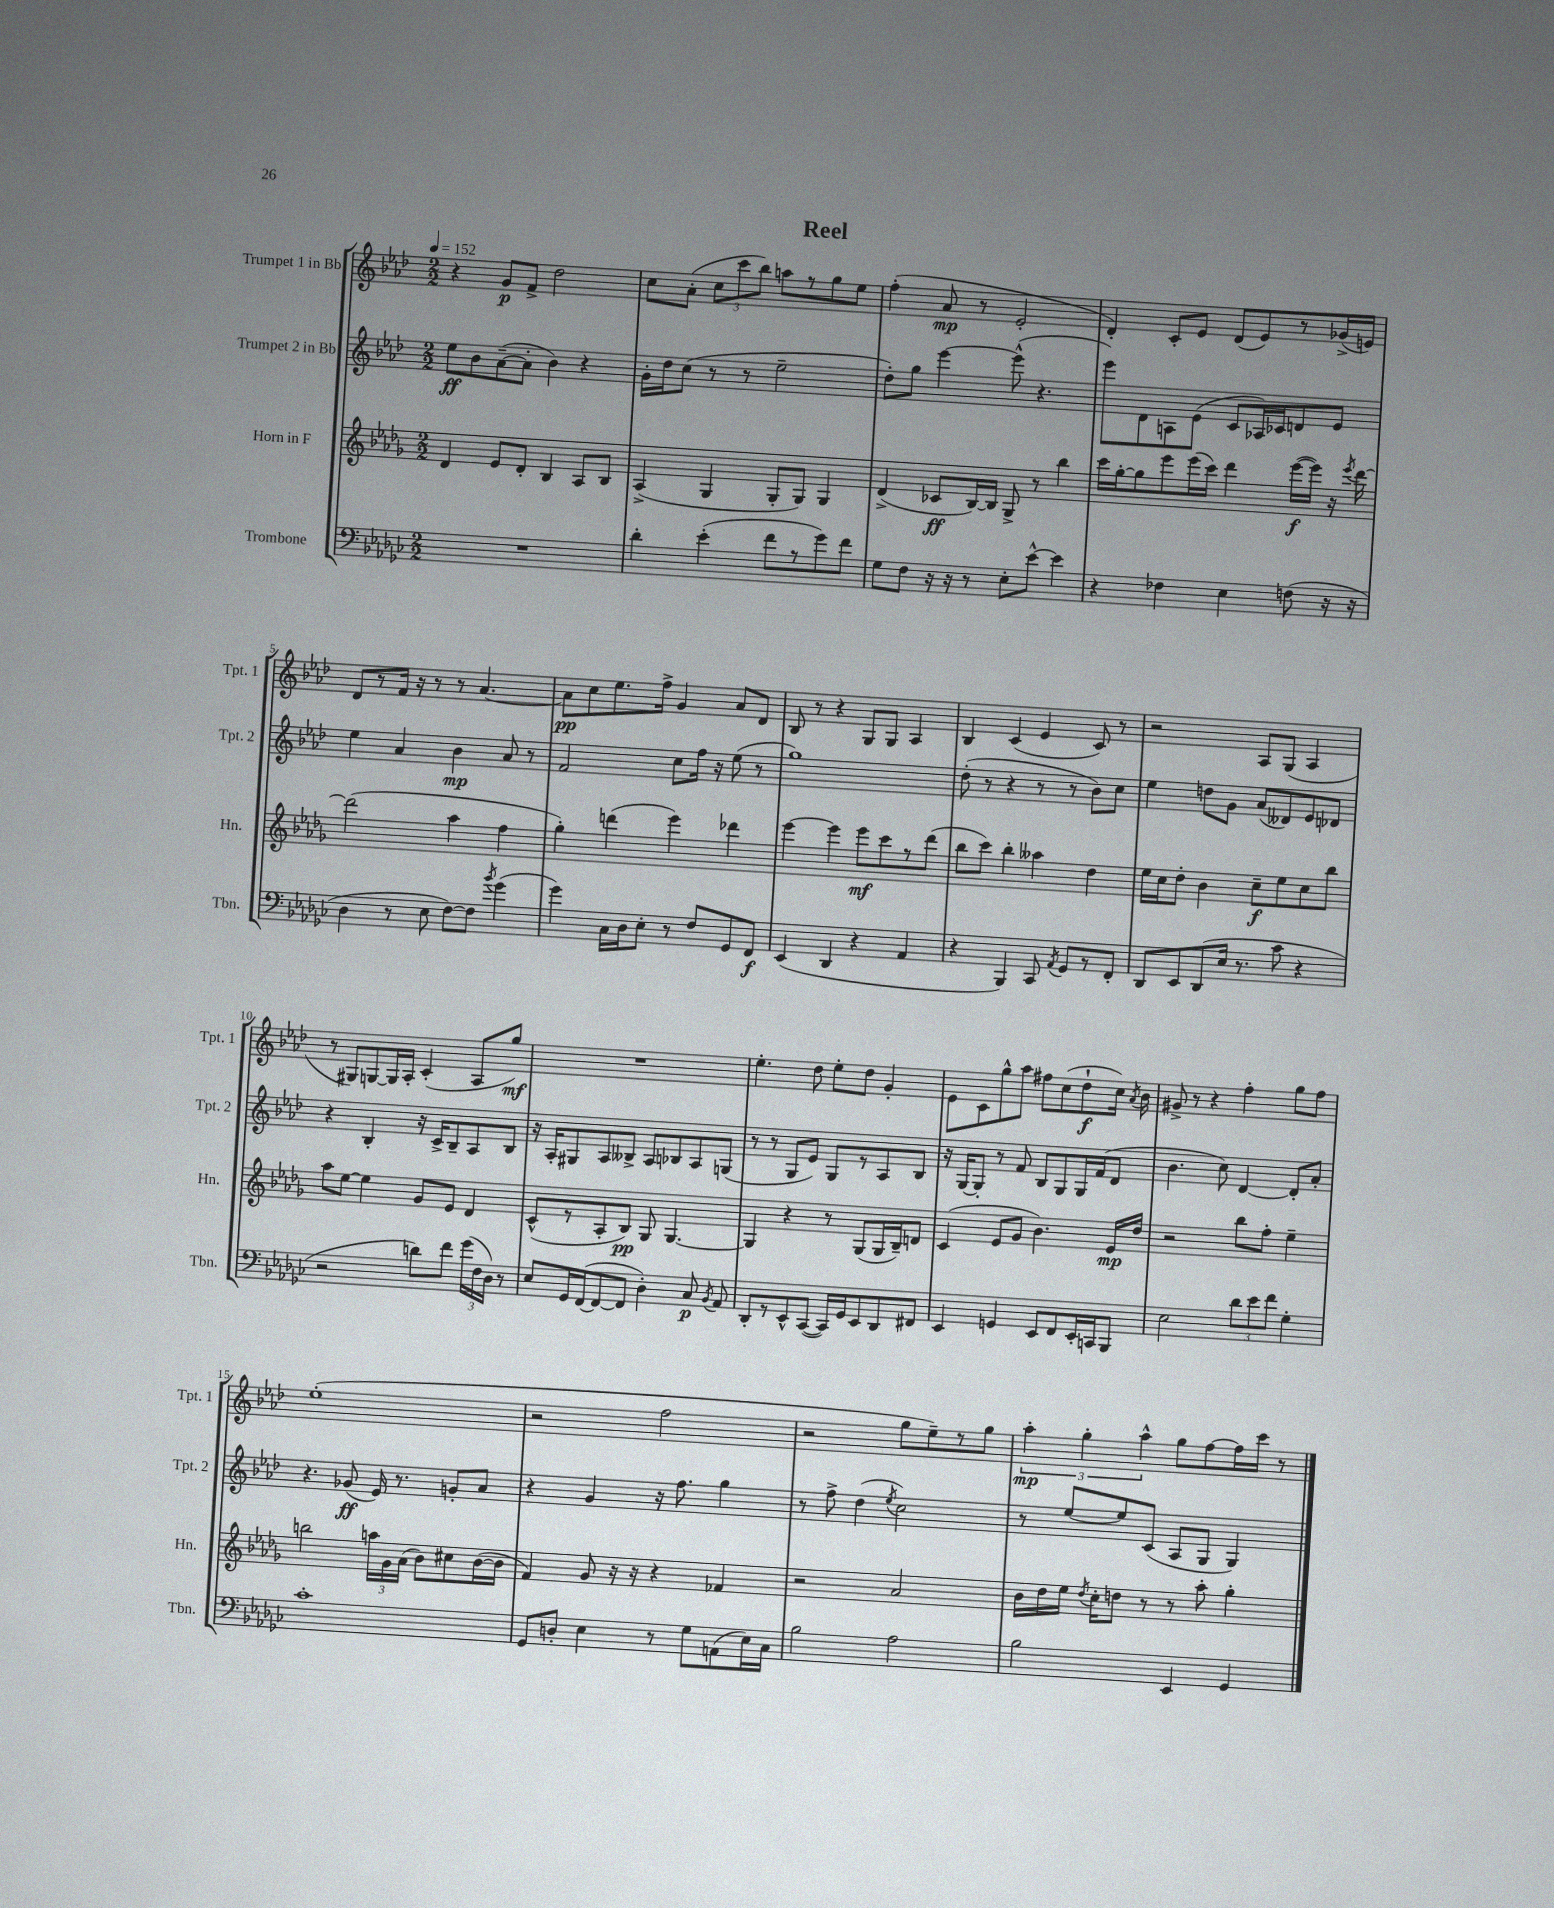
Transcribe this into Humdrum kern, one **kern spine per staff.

**kern	**dynam	**kern	**dynam	**kern	**dynam	**kern	**dynam
*part4	*part4	*part3	*part3	*part2	*part2	*part1	*part1
*staff4	*staff4	*staff3	*staff3	*staff2	*staff2	*staff1	*staff1
*I"Trombone	*	*I"Horn in F	*	*I"Trumpet 2 in Bb	*	*I"Trumpet 1 in Bb	*
*I'Tbn.	*	*I'Hn.	*	*I'Tpt. 2	*	*I'Tpt. 1	*
*clefF4	*	*clefG2	*	*clefG2	*	*clefG2	*
*k[b-e-a-d-g-c-]	*	*k[b-e-a-d-g-]	*	*k[b-e-a-d-]	*	*k[b-e-a-d-]	*
*M2/2	*	*M2/2	*	*M2/2	*	*M2/2	*
*MM152	*	*MM152	*	*MM152	*	*MM152	*
=1	=1	=1	=1	=1	=1	=1	=1
1r	.	4d-/	.	8ee-\L	ff	4r	.
.	.	.	.	8b-\	.	.	.
.	.	8e-/L	.	([8a-~\	.	8g/L	p
.	.	8d-'/J	.	8a-'\J]	.	8f^/J	.
.	.	4B-/	.	4b-\)	.	2dd-\	.
.	.	8A-/L	.	4r	.	.	.
.	.	8B-/J	.	.	.	.	.
=2	=2	=2	=2	=2	=2	=2	=2
4d-'\	.	(4A-^/	.	16g'\LL	.	8cc\L	.
.	.	.	.	16dd-\J	.	.	.
.	.	.	.	(8cc\J	.	(8a-'\J	.
(4e-'\	.	4G-/	.	8r	.	12cc\L	.
.	.	.	.	.	.	12ccc\	.
.	.	.	.	8r	.	.	.
.	.	.	.	.	.	12bb-\J)	.
8f\L	.	8G-'/L	.	2ee-~\	.	8aan\L	.
8r	.	8G-/J)	.	.	.	8r	.
8g-\)	.	4G-/	.	.	.	8gg\	.
8f\J	.	.	.	.	.	8ee-\J	.
=3	=3	=3	=3	=3	=3	=3	=3
8G-\L	.	(4d-^/	.	8dd-'\L)	.	(4ff'\	.
8F\J	.	.	.	8gg\J	.	.	.
16r	.	8c-X/L	ff	[4eee-\	.	8a-/	mp
16r	.	.	.	.	.	.	.
8r	.	[16B-/L)	.	.	.	8r	.
.	.	16B-/JJ]	.	.	.	.	.
8E-'\L	.	8G-^/	.	(8eee-^^\]	.	2e-'/	.
[8e-^^\J	.	8r	.	4.r	.	.	.
4e-\]	.	4bb-\	.	.	.	.	.
=4	=4	=4	=4	=4	=4	=4	=4
4r	.	16ccc\LL	.	8eee-\L)	.	4d-'/)	.
.	.	[16gg-'\J	.	.	.	.	.
.	.	8gg-\]	.	8d-\	.	.	.
4F-X\	.	8eee-\	.	8An\	.	8c'/L	.
.	.	(16eee-\L	.	(8e-\J	.	8e-/J	.
.	.	16ccc\JJ)	.	.	.	.	.
4E-\	.	4ddd-\	.	8c/L	.	(8d-/L	.
.	.	.	.	16A-X/L)	.	8e-/)	.
.	.	.	.	16c-X/J	.	.	.
(8Fn\	.	([16eee-\LL	f	8dn/	.	8r	.
.	.	16eee-\JJ])	.	.	.	.	.
16r	.	16r	.	8e-/J	.	(16g-X^/L	.
.	.	8qeee-/	.	.	.	.	.
16r	.	[16ddd-\	.	.	.	16en/JJ)	.
!!LO:LB:g=z
=5	=5	=5	=5	=5	=5	=5	=5
4D-\	.	(2ddd-\]	.	4ee-\	.	8d-/L	.
.	.	.	.	.	.	8r	.
8r	.	.	.	4a-/	.	16f/Jk	.
.	.	.	.	.	.	16r	.
8E-\	.	.	.	.	.	8r	.
[8F\L)	.	4aa-\	.	4b-\	mp	8r	.
8F\J]	.	.	.	.	.	[4.a-/	.
8qb-/	.	.	.	.	.	.	.
(4g-\	.	4ff\	.	8a-/	.	.	.
.	.	.	.	8r	.	.	.
=6	=6	=6	=6	=6	=6	=6	=6
4g-\)	.	4gg-'\)	.	2f/	.	8a-\L]	pp
.	.	.	.	.	.	8cc\	.
16C-\LL	.	(4dddn\	.	.	.	8.ee-\	.
16D-\J	.	.	.	.	.	.	.
8E-'\J	.	.	.	.	.	.	.
.	.	.	.	.	.	16ff^\Jk	.
8r	.	4eee-\)	.	8cc\L	.	4g/	.
8F/L	.	.	.	16ff\Jk	.	.	.
.	.	.	.	16r	.	.	.
8GG-/	.	4ddd-X\	.	(8ee-\	.	8a-/L	.
8FF/J	f	.	.	8r	.	8d-/J	.
=7	=7	=7	=7	=7	=7	=7	=7
(4EE-/	.	[4eee-\	.	1gg)	.	8B-/	.
.	.	.	.	.	.	8r	.
4DD-/	.	4eee-\]	.	.	.	4r	.
4r	.	8eee-\L	mf	.	.	8G/L	.
.	.	8ccc\	.	.	.	8G/J	.
4AA-/	.	8r	.	.	.	4A-/	.
.	.	(8ddd-\J	.	.	.	.	.
=8	=8	=8	=8	=8	=8	=8	=8
4r	.	8bb-\L	.	(8dd-'\	.	4B-/	.
.	.	8ccc\J)	.	8r	.	.	.
4BBB-/)	.	4bb-'\	.	4r	.	(4c/	.
8CC-/	.	4aa--X\	.	8r	.	4e-/	.
8qAA-/	.	.	.	.	.	.	.
8GG-/L	.	.	.	8r	.	.	.
8r	.	4dd-\	.	8b-\L)	.	8c/)	.
8FF'/J	.	.	.	8cc\J	.	8r	.
=9	=9	=9	=9	=9	=9	=9	=9
8DD-/L	.	16ee-\LL	.	4ee-\	.	2r	.
.	.	16cc\J	.	.	.	.	.
8EE-/	.	8dd-'\J	.	.	.	.	.
(8DD-/	.	4b-\	.	8ddn\L	.	.	.
16E-/Jk	.	.	.	8g\J	.	.	.
8.r	.	.	.	.	.	.	.
.	.	8cc~\L	f	(8a-/L	.	8A-/L	.
8c-\	.	8ee-\	.	8d--X/)	.	(8G/J	.
4r	.	8cc\	.	8e-/	.	4A-/	.
.	.	8bb-\J	.	8d-X/J	.	.	.
!!LO:LB:g=z
=10	=10	=10	=10	=10	=10	=10	=10
2r	.	8aa-\L	.	4r	.	8r	.
.	.	[8ee-\J	.	.	.	8G#X/L)	.
.	.	4ee-\]	.	4B-'/	.	[8Gn/	.
.	.	.	.	.	.	16G/L]	.
.	.	.	.	.	.	16A-'/JJ	.
8dn\L)	.	8g-/L	.	16r	.	(4c'/	.
.	.	.	.	16c^/KL	.	.	.
8f\J	.	8e-/J	.	8B-~/	.	.	.
(24g-\LL	.	4d-/	.	8A-/	.	8A-/L	.
24F\	.	.	.	.	.	.	.
24D-\JJ)	.	.	.	.	.	.	.
8r	.	.	.	8B-/J	.	8gg/J)	mf
=11	=11	=11	=11	=11	=11	=11	=11
8E-/L	.	(8c^^/L	.	16r	.	1r	.
.	.	.	.	16A-'/KL	.	.	.
16GG-/L	.	8r	.	8G#X/	.	.	.
([16FF/J	.	.	.	.	.	.	.
8FF/_	.	8A-'/	.	8A-/	.	.	.
8FF/J]	.	8B-/J)	pp	8B--X^/J	.	.	.
4D-'\)	.	8G-/	.	8A-/L	.	.	.
.	.	[4.G-/	.	8B-X/	.	.	.
8C-/	p	.	.	8A-/	.	.	.
8qBB-/	.	.	.	.	.	.	.
8AA-/	.	.	.	(8Gn/J	.	.	.
=12	=12	=12	=12	=12	=12	=12	=12
8DD-'/L	.	4G-/]	.	8r	.	4.ee-'\	.
8r	.	.	.	8r	.	.	.
8EE-^^/	.	4r	.	8G/L	.	.	.
([8CC-/J	.	.	.	8e-/J)	.	8dd-\	.
16CC-/LL])	.	8r	.	8G/L	.	8ee-'\L	.
16GG-/J	.	.	.	.	.	.	.
8EE-/	.	(8G-/L	.	8r	.	8dd-\J	.
8DD-/	.	16G-/L	.	8A-/	.	4g'/	.
.	.	16B-~/J)	.	.	.	.	.
8FF#X/J	.	8dn/J	.	8B-/J	.	.	.
=13	=13	=13	=13	=13	=13	=13	=13
4EE-/	.	(4c/	.	16r	.	8e-\L	.
.	.	.	.	[16G/KL	.	.	.
.	.	.	.	8G'/J]	.	8c\	.
4GGn/	.	8e-/L	.	8r	.	8gg^^\	.
.	.	8g-/J	.	8f/	.	8aa-\J	.
8EE-/L	.	4.b-\)	.	8B-/L	.	8ff#X\L	.
8FF/	.	.	.	8G/	.	(8cc\	.
16EE-'/L	.	.	.	16G/L	.	8dd-`\	f
16CCn/J	.	.	.	(16f/J	.	.	.
8BBB-/J	.	16e-/LL	mp	8d-/J	.	16cc\Jk)	.
.	.	.	.	.	.	8qa-/	.
.	.	16dd-/JJ	.	.	.	16b-\	.
=14	=14	=14	=14	=14	=14	=14	=14
2E-\	.	2r	.	4.b-\	.	8g#X^/	.
.	.	.	.	.	.	8r	.
.	.	.	.	.	.	4r	.
.	.	.	.	8cc\)	.	.	.
12d-\L	.	8bb-\L	.	[4d-/	.	4ff'\	.
12e-\	.	.	.	.	.	.	.
.	.	8ff'\J	.	.	.	.	.
12f\J	.	.	.	.	.	.	.
4G-'\	.	4ee-~\	.	8d-'/L]	.	8gg\L	.
.	.	.	.	8a-'/J	.	8ff\J	.
!!LO:LB:g=z
=15	=15	=15	=15	=15	=15	=15	=15
1c-'	.	2bbn\	.	4.r	.	(1ee-'	.
.	.	.	.	(8g-X/	ff	.	.
.	.	24aan\LL	.	16e-/)	.	.	.
.	.	24g-\	.	.	.	.	.
.	.	.	.	8.r	.	.	.
.	.	(24a-\JJ	.	.	.	.	.
.	.	8b-\L)	.	.	.	.	.
.	.	8cc#X\	.	8gn'/L	.	.	.
.	.	([16b-\L	.	8a-/J	.	.	.
.	.	16b-\JJ]	.	.	.	.	.
=16	=16	=16	=16	=16	=16	=16	=16
8GG-/L	.	4f/)	.	4r	.	2r	.
8Dn'/J	.	.	.	.	.	.	.
4E-\	.	8g-/	.	4g/	.	.	.
.	.	16r	.	.	.	.	.
.	.	16r	.	.	.	.	.
8r	.	4r	.	16r	.	2ff\	.
.	.	.	.	8.ff\	.	.	.
8G-\L	.	.	.	.	.	.	.
(8AAn\	.	4f-X/	.	4gg\	.	.	.
16E-\L)	.	.	.	.	.	.	.
16C-\JJ	.	.	.	.	.	.	.
=17	=17	=17	=17	=17	=17	=17	=17
2B-\	.	2r	.	8r	.	2r	.
.	.	.	.	8ff^\	.	.	.
.	.	.	.	(4dd-\	.	.	.
.	.	.	.	8qee-/	.	.	.
2A-\	.	2a-/	.	2cc\)	.	8gg\L	.
.	.	.	.	.	.	8ee-~\)	.
.	.	.	.	.	.	8r	.
.	.	.	.	.	.	8gg\J	.
=18	=18	=18	=18	=18	=18	=18	=18
2B-\	.	16b-\LL	.	8r	.	6aa-'\	mp
.	.	16dd-\	.	.	.	.	.
.	.	16ee-\JJ	.	[8ee-/L	.	.	.
.	.	.	.	.	.	6gg'\	.
.	.	8qdd-/	.	.	.	.	.
.	.	16cc'\KL	.	.	.	.	.
.	.	8ddn\J	.	8ee-/]	.	.	.
.	.	.	.	.	.	6aa-^^\	.
.	.	8r	.	(8c/J	.	.	.
4EE-/	.	8r	.	8A-/L	.	8gg\L	.
.	.	8aa-'\	.	8G/J	.	[8ff\	.
4GG-/	.	4gg-'\	.	4G/)	.	16ff\L]	.
.	.	.	.	.	.	16ccc\JJ	.
.	.	.	.	.	.	8r	.
==	==	==	==	==	==	==	==
*-	*-	*-	*-	*-	*-	*-	*-
